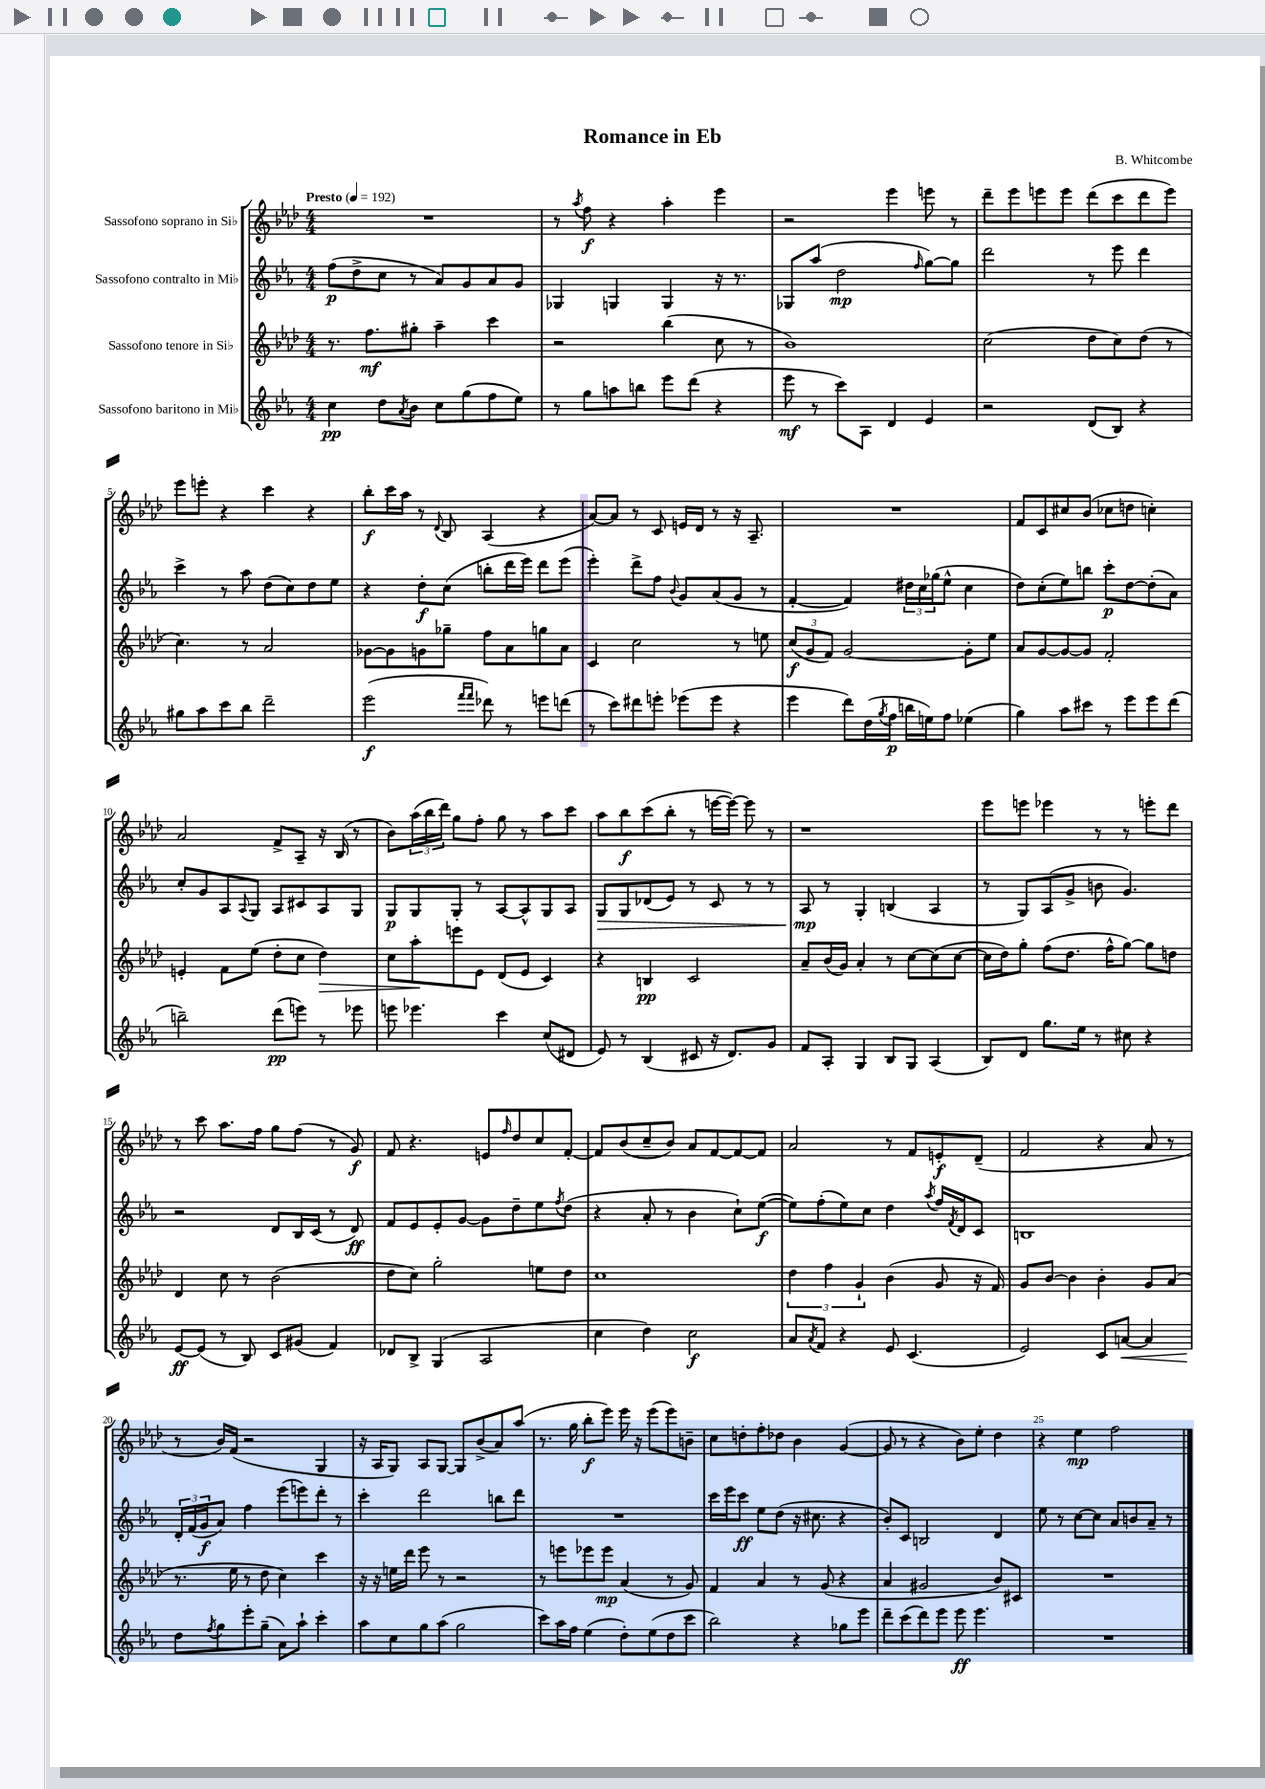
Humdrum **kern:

**kern	**kern	**kern	**kern
*staff4	*staff3	*staff2	*staff1
*clefG2	*clefG2	*clefG2	*clefG2
*k[b-e-a-]	*k[b-e-a-d-]	*k[b-e-a-]	*k[b-e-a-d-]
*M4/4	*M4/4	*M4/4	*M4/4
*MM192	*MM192	*MM192	*MM192
4cc	8.r	(8ff	1r
.	.	8dd^	.
.	8.ff	.	.
8dd	.	8cc	.
8qa-	.	.	.
8b-	8gg#'	8r	.
8cc	4aa-~	8a-)	.
(8gg	.	8g	.
8ff	4ccc	8a-	.
8ee-)	.	8g	.
=	=	=	=
8r	2r	4G-	8r
.	.	.	8qaa-
8gg	.	.	8ff
8aa	.	4G	4r
8bb	.	.	.
8eee-	(4bb-	4G	4aa-'
(8ddd	.	.	.
4r	8cc	16r	4eee-
.	.	8.r	.
.	8r	.	.
=	=	=	=
8eee-	1b-)	8G-	2r
8r	.	(8aa-	.
8ccc)	.	2dd	.
8A-	.	.	.
4d	.	.	4eee-
.	.	16qqff	.
4e-	.	[8gg)	8eee
.	.	8gg]	8r
=	=	=	=
2r	(2cc	2ddd	8ddd-~
.	.	.	8eee-
.	.	.	8eee
.	.	.	8eee
(8d	8dd-	8r	(8ddd-
8B-)	8cc)	8eee-	8ccc
4r	(8dd-	4ddd	8ddd-
.	8r	.	8eee)
=	=	=	=
8gg#	4.cc)	4ccc^	8eee-
8aa-	.	.	8eee'
8ccc	.	8r	4r
8bb-	8r	8aa-	.
2ddd~	2a-	(8dd	4ccc
.	.	8cc)	.
.	.	8dd	4r
.	.	8ee-	.
=	=	=	=
(2eee-	[8g-	4r	8bb-'
.	8g-]	.	16ccc
.	.	.	16aa-
.	8g	8dd'	8r
.	.	.	8qqd-
.	8gg-~	(8cc	8B-
16qqfff	.	.	.
16qqfff	.	.	.
8ddd-)	8ff	8bb'	(4A-
8r	8a-	16ddd	.
.	.	16eee-)	.
8eee	8gg	8ddd	4r
(8ddd	8a-	(8eee-	.
=	=	=	=
8r	4c	4eee-')	[8a-)
8ccc)	.	.	8a-]
8ddd#	2cc	8ddd^	8r
8eee'	.	8ff	8c
.	.	8qqb-	.
(8eee-	.	8g	16e
.	.	.	16d-
8eee-	.	(8a-	8r
4r	8r	8g	16r
.	.	.	8.A-~
.	8ee	8r	.
=	=	=	=
4eee-	(12cc	[4f'	1r
.	12g	.	.
.	12f)	.	.
8ddd)	[2g	4f])	.
(16dd	.	.	.
8qgg	.	.	.
16ff	.	.	.
16bb	.	24dd#	.
.	.	24cc	.
16ee)	.	.	.
.	.	(24gg-	.
8ff	.	8ee-^^	.
(4ee-	8g']	4cc	.
.	8ee-	.	.
=	=	=	=
4gg)	8a-	8dd)	8f
.	[8g	(8cc'	8c
8aa-	8g_	8ee-)	8cc#
8ccc#	8g]	8bb	(8b-
8r	2f'	8ccc'	8cc-
8eee-	.	[8dd	8dd
8eee-	.	(8dd']	4cc')
(8ddd	.	8a-)	.
=	=	=	=
2bb~)	4e'	8cc'	2a-
.	.	8g	.
.	8f	8A-	.
.	.	8qqA-	.
.	(8ee-	8G	.
(8ddd	8dd-'	8A-	8f^
8eee)	8cc	8c#	8A-~
8r	4dd-)	8A-	16r
.	.	.	(16B-
8eee-	.	8G	8r
=	=	=	=
8eee	8cc	8G	8b-)
4.eee-	8aa-'	8G	(24aa-
.	.	.	24bb-
.	.	.	24ddd-)
.	8eee	8G'	8gg
.	8e-	8r	8ff'
4ccc	(8d-	[8A-	8gg
.	8e-	8A-^^]	8r
(8cc	4c)	8G	8aa-
8d#	.	8A-	8ccc
=	=	=	=
8e-)	4r	8G	8aa-
8r	.	8G	8bb-
(4B-	4B	(8d-	(8ccc
.	.	8e-)	8bb-'
8c#	2c	8r	8r
16r	.	8c	[16eee
8.d)	.	.	16eee_)
.	.	8r	8eee]
8g	.	8r	8r
=	=	=	=
8f	8a-~	8A-	1r
8A-'	(16b-	8r	.
.	16g)	.	.
4G	4a-'	4G'	.
8B-	8r	(4B	.
8G	[8cc	.	.
(4A-	(8cc]	4A-	.
.	[8cc	.	.
=	=	=	=
8B-)	16cc]	8r	8eee-
.	16dd-)	.	.
8d	8gg'	8G)	8eee
8.gg	(8ff	(8A-	4eee-
.	8.dd-	8g^	.
16ee-	.	.	.
8r	.	8b	8r
.	16ff^^	.	.
8cc#	[8gg)	4.g)	8r
4r	8gg]	.	8eee'
.	8dd	.	8ddd-
=	=	=	=
[8e-	4d-	2r	8r
(8e-]	.	.	8ccc
8r	8cc	.	8.aa-
8B-)	8r	.	.
.	.	.	16ff
8c	(2b-	8d	8gg
(8g#	.	16B-	(8ff
.	.	(16c	.
4f)	.	8r	8r
.	.	8d)	8g)
=	=	=	=
8d-	8dd-	8f	8f
8B-^	8cc)	8e-	4.r
(4G	2gg'	8e-'	.
.	.	[8g	.
2A-	.	8g]	8e
.	.	.	16qqff
.	.	8dd~	8dd-
.	8ee	8ee-	8cc
.	.	8qff	.
.	8dd-	(8dd	[8f'
=	=	=	=
4cc	1cc	4r	8f]
.	.	.	(8b-
4dd)	.	8a-'	8cc~
.	.	8r	8b-)
2cc	.	4b-	8a-
.	.	.	[8f
.	.	8cc`)	8f_
.	.	([8ee-	8f]
=	=	=	=
8a-	6dd-	8ee-])	2a-
8qa-	.	.	.
8f	.	(8ff'	.
.	6ff	.	.
4r	.	8ee-)	.
.	6g`	.	.
.	.	8cc	.
8e-	(4b-	4dd	8r
(4.c	.	.	8f
.	.	8qaa-	.
.	8g	16ff	8e'
.	.	8qf	.
.	.	16d	.
.	16r	8c	(8d-~
.	16f)	.	.
=	=	=	=
2e-)	8g	1B	2f
.	[8b-	.	.
.	4b-]	.	.
8c	4b-'	.	4r
[8a	.	.	.
4a]	8g	.	8a-
.	(8a-	.	8r
=	=	=	=
8dd	8.r	24d'	8r
.	.	(24f	.
.	.	24g	.
8qff	.	.	.
8gg	.	8a-)	16b-)
.	16ee-	.	(16f
8eee-'	8r	4ff	2r
(8gg~	8dd-	.	.
8a-)	4cc)	(8eee-	.
8aa-`	.	8eee)	.
4ccc'	4ccc	8ddd'	4G
.	.	8r	.
=	=	=	=
8aa-	16r	4ccc'	16r
.	16r	.	16A-
8cc	16ee	.	8G)
.	16ddd-	.	.
8gg	8eee-	2ddd	8A-
(8aa-	8r	.	[8G
2gg	2r	.	8G]
.	.	.	(8b-^
.	.	8bb	8a-)
.	.	8ddd	(8aa-
=	=	=	=
8ccc)	8r	1r	8.r
16aa-	8eee	.	.
16ff	.	.	16gg
(4ee-	8eee-	.	8bb-'
.	8eee-	.	8eee-)
8dd')	(4a-	.	16eee-
.	.	.	16r
(8ee-	.	.	(8eee-
8dd	8r	.	8eee-)
8ccc	8g)	.	8b~
=	=	=	=
2bb-)	4f	16ccc	8cc
.	.	16eee-	.
.	.	8ccc	8dd'
.	4a-	8ee-	8ff'
.	.	(8dd	8dd-
4r	8r	16r	4b-
.	.	8.cc#	.
.	(8g	.	.
8gg-	4r	4r	([4g
8eee-	.	.	.
=	=	=	=
8ddd~	4a-	8b-')	8g]
(8ccc	.	8c	8r
8ddd)	2g#	2B	4r
8eee-	.	.	.
8eee-	.	.	8b-)
4.eee-	.	.	8ee-'
.	8b-)	4d	4dd-
.	8c#	.	.
=	=	=	=
1r	1r	8ee-	4r
.	.	8r	.
.	.	[8cc	4ee-
.	.	8cc]	.
.	.	8a-	2ff
.	.	8b	.
.	.	8a-~	.
.	.	8r	.
==	==	==	==
*-	*-	*-	*-
